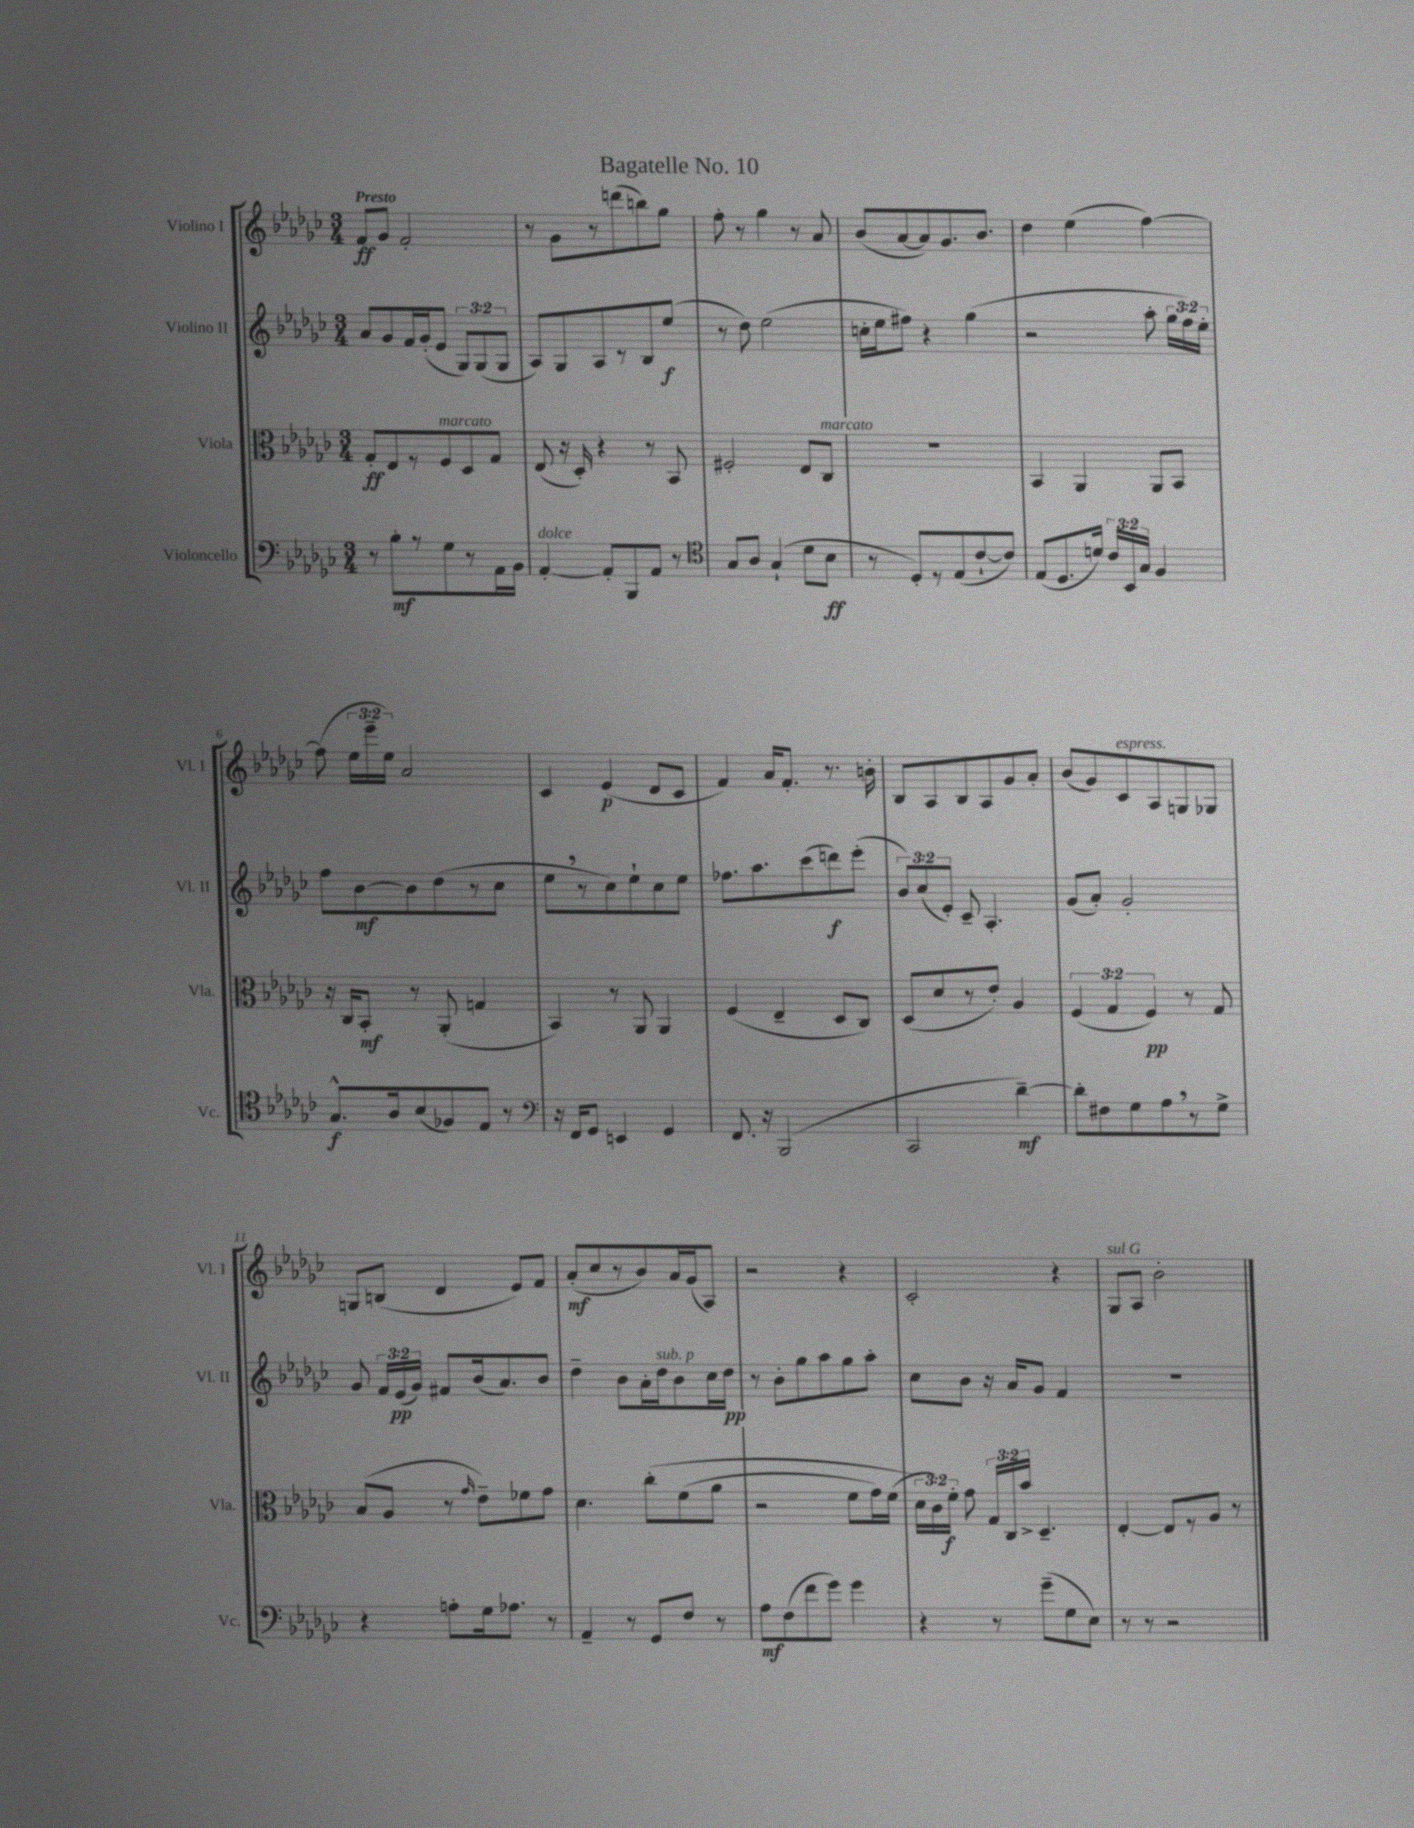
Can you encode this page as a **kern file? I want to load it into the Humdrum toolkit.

**kern	**kern	**kern	**kern
*staff4	*staff3	*staff2	*staff1
*clefF4	*clefC3	*clefG2	*clefG2
*k[b-e-a-d-g-c-]	*k[b-e-a-d-g-c-]	*k[b-e-a-d-g-c-]	*k[b-e-a-d-g-c-]
*M3/4	*M3/4	*M3/4	*M3/4
8r	8G-'/L	8a-/L	8f/L
8B-'\L	8E-/	8g-/	8g-/J
8r	8r	16f/L	2f'/
.	.	(16g-'/J	.
8G-\	8F/	8e-/J	.
8r	8D-/	12G-/L)	.
.	.	(12G-/	.
16AA-\L	8G-/J	.	.
.	.	12G-/J	.
16BB-\JJ	.	.	.
=	=	=	=
[4AA-'/	(8E-/	8A-/L)	8r
.	16r	8G-/	8g-\L
.	16D-'/)	.	.
8AA-'/]L	4r	8A-/	8r
8BBB-/	.	8r	(8ddd\
8AA-/J	8r	8B-/	8bb\)
8r	8BB-/	(8ee-/J	8gg-\J
=	=	=	=
*clefC4	*	*	*
8G-/L	2F#'/	8r	8ff'\
8A-/J	.	8dd-\)	8r
(4G-`/	.	(2ee-\	4gg-\
8d-\L	8E-/L	.	8r
8B-\J	8C-/J	.	8a-/
=	=	=	=
8r	2.r	16cc'\LL	(8b-/L
.	.	16ee-\J	.
8D-'/L)	.	8ff#\J)	[8a-/
8r	.	4r	8a-/])
(8E-/	.	.	8.g-/
[8c-`/	.	(4gg-\	.
.	.	.	8.b-/J
8c-/]J)	.	.	.
=	=	=	=
(8E-/L	4BB-/	2r	4dd-\
8.D-/	.	.	.
.	4AA-/	.	(4ee-\
16d/Jk)	.	.	.
24c-/LL	.	.	.
24BB-/	.	.	.
24G-/JJ	.	.	.
4F/	8AA-/L	8aa-'\	[4ff\)
.	8BB-/J	24gg-\LL	.
.	.	24ff\)	.
.	.	24ee-'\JJ	.
=	=	=	=
8.G-^^/L	16r	8ff\L	(8ff\]
.	16C-/LK	.	.
.	8BB-'/J	[8b-\	24ee-\LL
.	.	.	24eee-~\
16A-/k	.	.	.
.	.	.	24ee-\JJ)
(8B-/	8r	8b-\]	2a-/
8F-/)	(8AA-'/	(8dd-\	.
8E-/J	4G/	8r	.
8r	.	8cc-\J	.
=	=	=	=
*clefF4	*	*	*
16r	4BB-/)	8ee-\L	4c-/
16FF/LK	.	.	.
8GG-/J	.	8r	.
4EE/	8r	8cc-\)	(4e-/
.	8AA-/	8ee-`\	.
4GG-/	4AA-/	8cc-\	8d-/L
.	.	8ee-\J	8c-/J
=	=	=	=
8.FF/	(4F/	8.ff-\L	4f/)
16r	.	8.aa-\	.
(2BBB-/	4E-~/	.	16a-/LK
.	.	.	8.f'/J
.	.	(8ccc-\	.
.	8D-/L	8ddd\)	8.r
.	8C-/J)	(8eee-'\J	.
.	.	.	16b'\
=	=	=	=
2CC-/	(8D-/L	12b-/L)	8B-/L
.	.	(12cc-/	.
.	8d-/	.	8A-/
.	.	12e-'/J)	.
.	8r	8c-~/	8B-/
.	8e-'/J)	4.A-'/	8A-/
[4d-~\)	4A-/	.	8g-/
.	.	.	8a-'/J
=	=	=	=
8d-'\]L	(6F/	(8g-/L	(8b-/L
8F#\	.	8a-'/J)	8g-/)
.	6G-/	.	.
8G-\	.	2g-'/	8c-/
.	6F/)	.	.
8A-\	.	.	8A-/
8r	8r	.	8G/
8G-^\J	8G-/	.	8G-/J
=	=	=	=
4r	(8B-/L	8g-/	8G/L
.	8A-/J	24f/LL	(8B/J
.	.	(24e-/	.
.	.	24g-/JJ)	.
8A'\L	8r	8f#/L	4d-/
.	16qqg-/	.	.
16G-\k	8e-~\L)	(16b-/k	.
8.A-\J	.	8.a-/)	.
.	8f-\	.	8e-/L)
8r	8g-\J	8b-/J	8f/J
=	=	=	=
4AA-~/	4.d-\	4dd-~\	(8a-'/L
.	.	.	8cc-/
8r	.	8b-\L	8r
8GG-/L	&(8cc-'\L	16a-'\L	8b-/)
.	.	16dd-\J	.
8F/J	(8f\	8b-\	16a-/L
.	.	.	(16g-/J
8r	8a-\J	16cc-\L	8A-/J)
.	.	16dd-\JJ	.
=	=	=	=
8A-\L	2r	8r	2r
(8F\	.	8b-'\L	.
8f\	.	8gg-\	.
8g-\J)	.	8aa-\	.
4g-\	8f\L	8gg-\	4r
.	16g-\L)	8aa-'\J	.
.	(16f\JJ	.	.
=	=	=	=
4r	24d-\LL&)	8cc-\L	2c-'/
.	24c-\)	.	.
.	24f'\JJ	.	.
.	8g-\	8b-\J	.
8r	24G-/LL	16r	.
.	24C-/	.	.
.	.	16a-/LK	.
.	24b-^/JJ	.	.
(8g-~\L	4.D-~/	8g-/J	.
8G-\	.	4f/	4r
8E-\J)	.	.	.
=	=	=	=
8r	[4E-'/	2.r	8G-/L
8r	.	.	8A-/J
2r	8E-/]L	.	2b-'\
.	8r	.	.
.	8A-/J	.	.
.	8r	.	.
==	==	==	==
*-	*-	*-	*-
